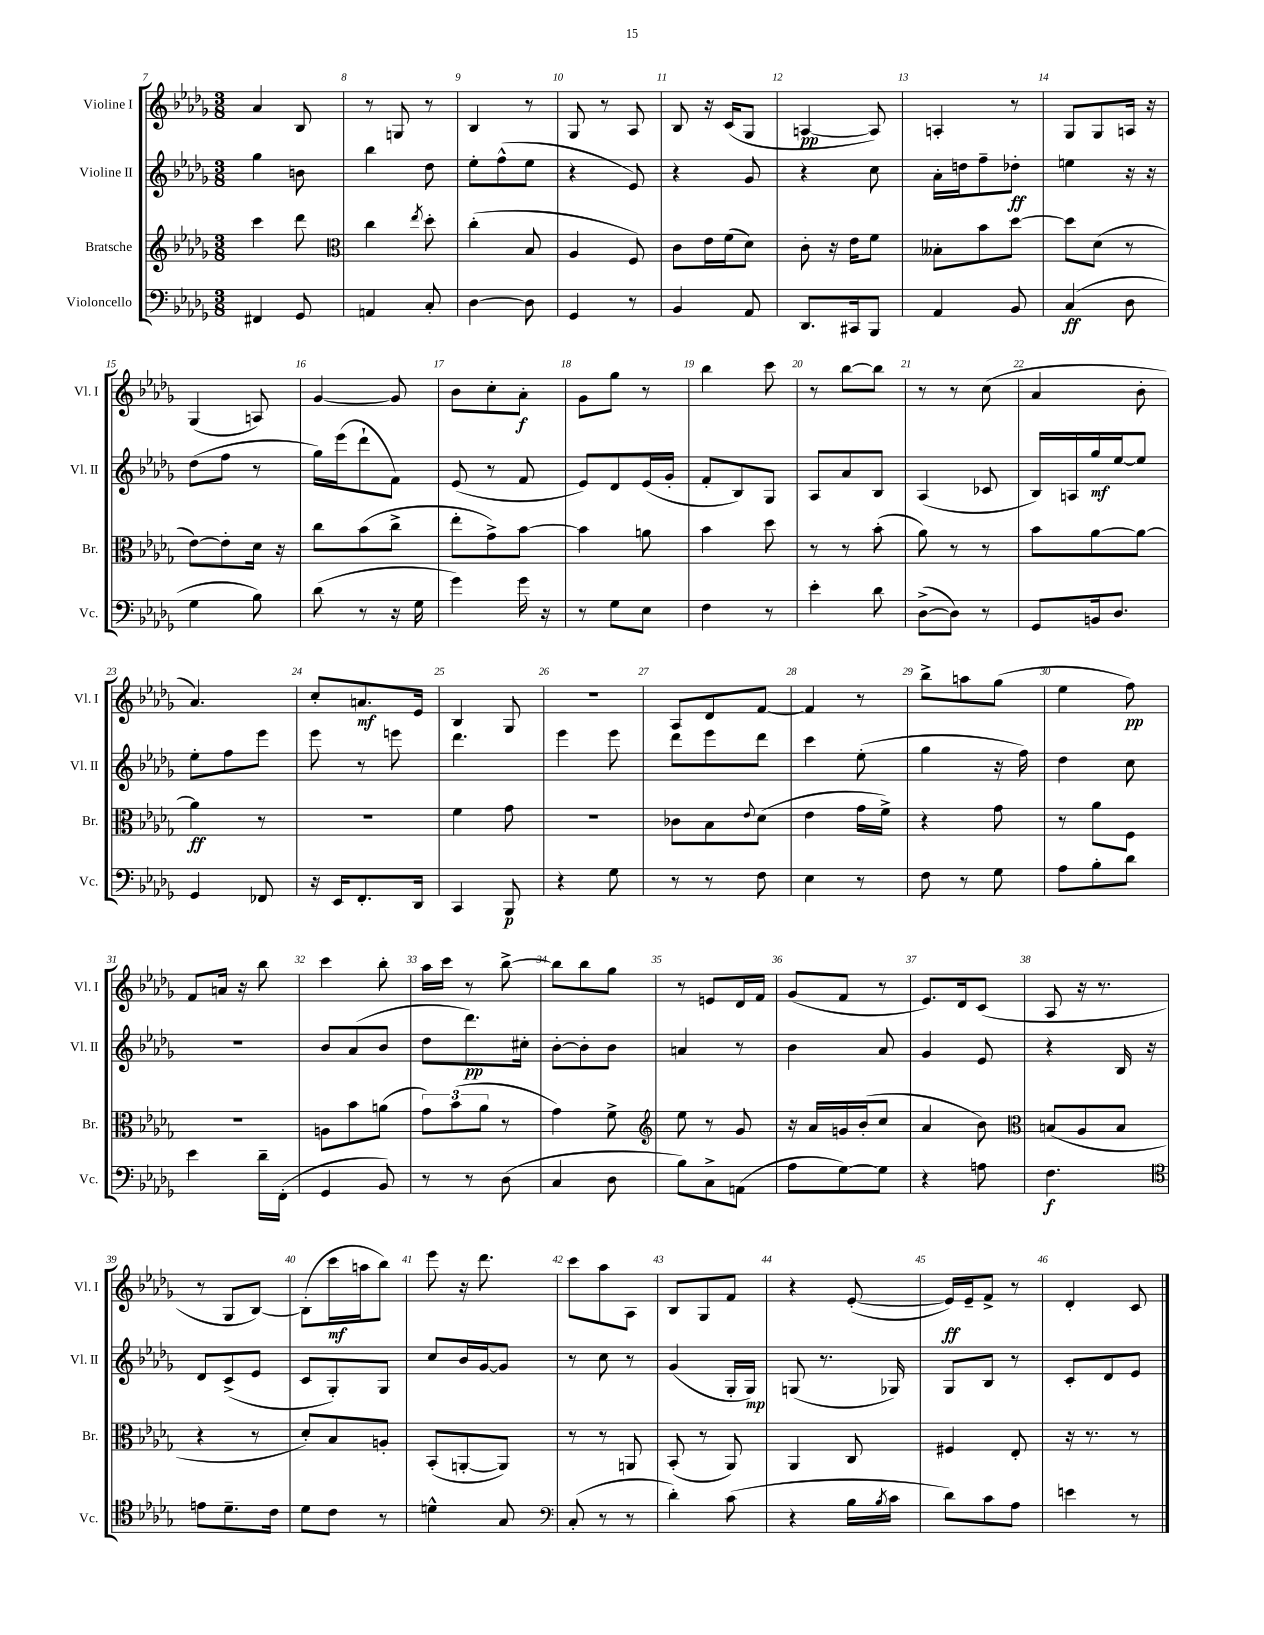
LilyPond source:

<<
\new StaffGroup <<
\new Staff = "s0" \with { instrumentName = "Violine I" shortInstrumentName = "Vl. I" } {
    \clef treble \key des \major \numericTimeSignature \time 3/8
    aes'4 bes8 |
    r8 g8 r8 |
    bes4 r8 |
    ges8 r8 aes8 |
    bes8 r16 c'16( ges8 |
    a4~\pp a8) |
    a4-. r8 |
    ges8 ges8 a16 r16 |
    ges4( a8) |
    ges'4~ ges'8 |
    bes'8 c''8-. aes'8-.\f |
    ges'8 ges''8 r8 |
    bes''4 c'''8 |
    r8 bes''8~ bes''8 |
    r8 r8 c''8( |
    aes'4 bes'8-. |
    aes'4.) |
    c''8-. a'8.\mf ees'16 |
    bes4 ges8 |
    R4. |
    aes8 des'8 f'8~ |
    f'4 r8 |
    bes''8-> a''8 ges''8( |
    ees''4 f''8\pp) |
    f'8 a'16 r16 bes''8 |
    c'''4 bes''8-. |
    aes''16 c'''16 r8 bes''8~-> |
    bes''8 bes''8 ges''8 |
    r8 e'8 des'16 f'16 |
    ges'8( f'8 r8 |
    ees'8.) des'16 c'8( |
    aes8 r16 r8. |
    r8 ges8 bes8~) |
    bes8-.( c'''16\mf a''16 bes''8) |
    ees'''8 r16 des'''8. |
    c'''8 aes''8 aes8 |
    bes8 ges8 f'8 |
    r4 ees'8~-.( |
    ees'16\ff) ees'16-- f'8-> r8 |
    des'4-. c'8 \bar "|." |
}
\new Staff = "s1" \with { instrumentName = "Violine II" shortInstrumentName = "Vl. II" } {
    \clef treble \key des \major \numericTimeSignature \time 3/8
    ges''4 b'8 |
    bes''4 des''8 |
    ees''8-. f''8-^( ees''8 |
    r4 ees'8) |
    r4 ges'8 |
    r4 c''8 |
    aes'16-. d''16 f''8-- des''8-.\ff |
    e''4 r16 r16 |
    des''8( f''8 r8 |
    ges''16) ees'''16( des'''8-! f'8) |
    ees'8( r8 f'8 |
    ees'8) des'8 ees'16( ges'16-. |
    f'8-. bes8) ges8 |
    aes8 aes'8 bes8 |
    aes4( ces'8 |
    bes16) a16 ges''16\mf ees''16~ ees''8 |
    ees''8-. f''8 ees'''8 |
    ees'''8 r8 e'''8 |
    des'''4. |
    ees'''4 ees'''8 |
    des'''8 ees'''8 des'''8 |
    c'''4 ees''8-.( |
    ges''4 r16 f''16) |
    des''4 c''8 |
    R4. |
    bes'8 aes'8( bes'8 |
    des''8 des'''8.\pp) cis''16-. |
    bes'8~-. bes'8-. bes'8 |
    a'4 r8 |
    bes'4 aes'8 |
    ges'4 ees'8 |
    r4 bes16 r16 |
    des'8 c'8->( ees'8 |
    c'8 ges8-.) ges8 |
    c''8 bes'16 ges'16~ ges'8 |
    r8 c''8 r8 |
    ges'4( ges16-. ges16\mp) |
    g8( r8. ges16) |
    ges8 bes8 r8 |
    c'8-. des'8 ees'8 \bar "|." |
}
\new Staff = "s2" \with { instrumentName = "Bratsche" shortInstrumentName = "Br." } {
    \clef treble \key des \major \numericTimeSignature \time 3/8
    c'''4 des'''8 |
    \clef alto c''4 \acciaccatura { ees''8 } des''8-. |
    c''4-.( bes8 |
    aes4 f8) |
    c'8 ees'16 f'16( des'8) |
    c'8-. r16 ees'16 f'8 |
    beses8-. bes'8 des''8~ |
    des''8 des'8( r8 |
    ees'8~) ees'8-. des'16 r16 |
    c''8 bes'8( c''8-> |
    ees''8-. ges'8->) bes'8~ |
    bes'4 a'8 |
    bes'4 des''8 |
    r8 r8 bes'8-.( |
    aes'8) r8 r8 |
    bes'8 aes'8~ aes'8~ |
    aes'4\ff r8 |
    R4. |
    f'4 ges'8 |
    R4. |
    ces'8 bes8 \appoggiatura { ees'8 } des'8( |
    ees'4 ges'16 f'16->) |
    r4 ges'8 |
    r8 aes'8 f8 |
    R4. |
    a8 bes'8 a'8( |
    \tuplet 3/2 { ges'8) bes'8( aes'8 } r8 |
    ges'4) f'8-> |
    \clef treble ees''8 r8 ges'8 |
    r16 aes'16 g'16 bes'16-.( c''8 |
    aes'4 bes'8) |
    \clef alto b8( aes8 b8 |
    r4 r8 |
    des'8-.) bes8 a8-. |
    bes,8-.( a,8~-. a,8) |
    r8 r8 a,8 |
    bes,8-.( r8 aes,8) |
    aes,4 c8 |
    fis4 ees8-. |
    r16 r8. r8 \bar "|." |
}
\new Staff = "s3" \with { instrumentName = "Violoncello" shortInstrumentName = "Vc." } {
    \clef bass \key des \major \numericTimeSignature \time 3/8
    fis,4 ges,8 |
    a,4 c8-. |
    des4~ des8 |
    ges,4 r8 |
    bes,4 aes,8 |
    des,8. cis,16 bes,,8 |
    aes,4 bes,8 |
    c4\ff( des8 |
    ges4 bes8) |
    des'8( r8 r16 ges16 |
    ges'4) ges'16 r16 |
    r8 ges8 ees8 |
    f4 r8 |
    ees'4-. des'8 |
    des8~->( des8) r8 |
    ges,8 b,16 des8. |
    ges,4 fes,8 |
    r16 ees,16 f,8.-. des,16 |
    c,4 bes,,8\p |
    r4 ges8 |
    r8 r8 f8 |
    ees4 r8 |
    f8 r8 ges8 |
    aes8 bes8-. des'8 |
    ees'4 des'16-- f,16-.( |
    ges,4 bes,8) |
    r8 r8 des8( |
    c4 des8 |
    bes8) c8-> a,8( |
    aes8 ges8~) ges8 |
    r4 a8 |
    f4.\f |
    \clef tenor e'8 des'8.-- c'16 |
    des'8 c'8 r8 |
    d'4-^ ges8 |
    \clef bass c8-.( r8 r8 |
    des'4-.) c'8( |
    r4 bes16 \acciaccatura { bes8 } c'16 |
    des'8) c'8 aes8 |
    e'4 r8 \bar "|." |
}
>>
>>
\layout { \context { \Score currentBarNumber = #7 \override BarNumber.break-visibility = ##(#f #t #t) barNumberVisibility = #all-bar-numbers-visible } }
